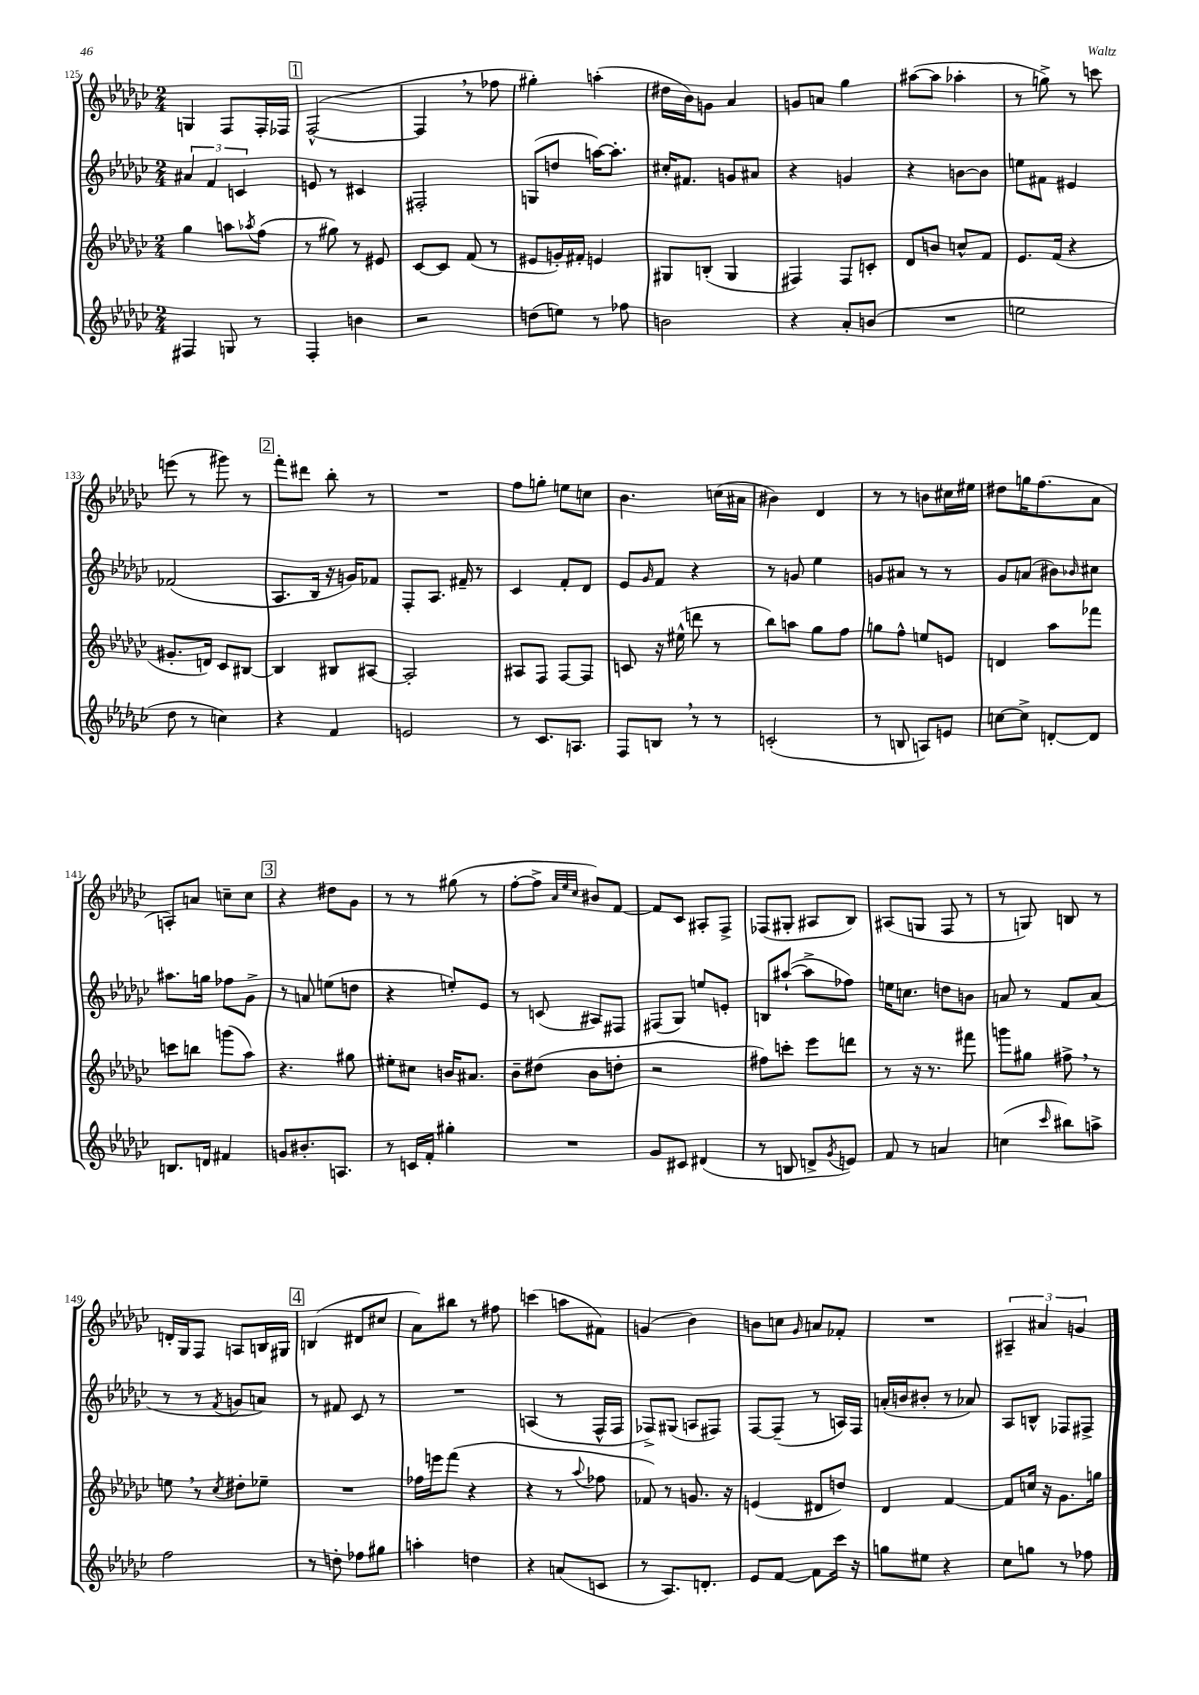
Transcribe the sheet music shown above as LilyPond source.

<<
\new StaffGroup <<
\new Staff = "s0" {
    \clef treble \key ges \major \numericTimeSignature \time 2/4
    g4 f8 f16-. fes16 |
    \mark \markup { \box "1" } f2~-^( |
    f4 \breathe r8 fes''8 |
    gis''4-.) a''4-.( |
    dis''16 bes'16) g'8 aes'4 |
    g'8 a'8 ges''4 |
    ais''8~( ais''8 aes''4-. |
    r8 g''8->) r8 c'''8 |
    e'''8( r8 gis'''8) r8 |
    \mark \markup { \box "2" } f'''8-. dis'''8 bes''8-. r8 |
    R2 |
    f''8 g''8-. e''8 c''8 |
    bes'4. c''16( ais'16 |
    bis'4) des'4 |
    r8 r8 b'8 cis''16 eis''16 |
    dis''8 g''16 f''8.( aes'8 |
    a8-.) a'8 c''8-- c''8 |
    \mark \markup { \box "3" } r4 dis''8 ges'8 |
    r8 r8 gis''8( r8 |
    f''8~-. f''8-> \grace { aes'32 ees''32 ces''32 } bis'8) f'8~ |
    f'8 ces'8 ais8-. f8-> |
    fes8( gis8-. ais8 bes8) |
    ais8( g8 f8 r8 |
    r8 g8) b8 r8 |
    d'16-. ges16 f8 a8 b16 gis16 |
    \mark \markup { \box "4" } b4( dis'8 cis''8 |
    aes'8) bis''8 r8 fis''8 |
    c'''4( a''8 fis'8) |
    g'4( bes'4) |
    b'8 c''8 \grace { ges'16 } a'8 fes'8-. |
    R2 |
    \tuplet 3/2 { ais4-- ais'4 g'4 } \bar "|." |
}
\new Staff = "s1" {
    \clef treble \key ges \major \numericTimeSignature \time 2/4
    \tuplet 3/2 { ais'4 f'4 c'4 } |
    \mark \markup { \box "1" } e'8 r8 cis'4 |
    fis2-. |
    g8( d''8 a''16~) a''8.-. |
    cis''16-. fis'8. g'8 ais'8 |
    r4 g'4 |
    r4 b'8~ b'8 |
    e''8 fis'8 eis'4 |
    fes'2( |
    \mark \markup { \box "2" } aes8. bes16 r16 g'16) fes'8 |
    f8-. aes8. fis'16-- r8 |
    ces'4 f'8-. des'8 |
    ees'8 \grace { ges'16 } f'8 r4 |
    r8 g'8 ees''4 |
    g'8 ais'8 r8 r8 |
    ges'8 a'8( bis'8) \grace { bes'16 } cis''8 |
    ais''8. g''16 fes''8 ges'8-> |
    \mark \markup { \box "3" } r8 a'8 e''8( d''8 |
    r4 e''8-.) ees'8 |
    r8 c'8( ais8) fis8 |
    fis8( ges8) e''8 e'8-. |
    b8 ais''8~-!( ais''8-> fes''8) |
    e''16 c''8. d''8 b'8 |
    a'8 r8 f'8 a'8( |
    r8 r8 \acciaccatura { f'8 } g'8 a'8) |
    \mark \markup { \box "4" } r8 fis'8 ces'8 r8 |
    R2 |
    a4( r8 f16-^ f16 |
    fes8->) gis8( a8 fis8) |
    f8~ f8--( r8 a16) f16 |
    a'16-.( b'16 bis'8-. r8 aes'8) |
    aes8 b8-^ fes8 fis8-> \bar "|." |
}
\new Staff = "s2" {
    \clef treble \key ges \major \numericTimeSignature \time 2/4
    ges''4 a''8 \acciaccatura { aes''8 } f''8( |
    \mark \markup { \box "1" } r8 gis''8) r8 eis'8 |
    ces'8~ ces'8 f'8( r8 |
    eis'8 g'16-.) fis'16-. e'4 |
    gis8 b8-.( gis4 |
    fis4) fis8 c'8-. |
    des'8 b'8 c''8-^ f'8 |
    ees'8. f'16( r4 |
    gis'8.-. d'16) ces'8 bis8~ |
    \mark \markup { \box "2" } bis4 bis8 ais8~ |
    ais2-. |
    ais8 f8 f8~ f8 |
    c'8 r16 eis''16-^( d'''8 r8 |
    bes''8) a''8 ges''8 f''8 |
    g''8 f''8-^ e''8 e'8 |
    d'4 aes''8 fes'''8 |
    c'''8 b''8 g'''8( aes''8) |
    \mark \markup { \box "3" } r4. gis''8 |
    eis''8-. cis''8 b'16 ais'8. |
    bes'8-- dis''8( bes'8 d''8-. |
    r2 |
    fis''8) c'''8-. ees'''8 d'''8 |
    r8 r16 r8. fis'''8 |
    g'''8 gis''8 fis''8-> \breathe r8 |
    e''8 \breathe r8 \acciaccatura { ces''8 } dis''8-. ees''8-- |
    \mark \markup { \box "4" } R2 |
    fes''16 e'''16 f'''8( r4 |
    r4 r8 \appoggiatura { aes''8 } fes''8 |
    fes'8) r8 g'8. r16 |
    e'4( dis'8 d''8) |
    des'4 f'4~ |
    f'8 c''16 r16 ges'8. g''16 \bar "|." |
}
\new Staff = "s3" {
    \clef treble \key ges \major \numericTimeSignature \time 2/4
    fis4 g8 r8 |
    \mark \markup { \box "1" } f4-. b'4 |
    r2 |
    d''8( e''8) r8 fes''8 |
    b'2 |
    r4 aes'8-. b'8( |
    R2 |
    e''2 |
    des''8 r8 c''4) |
    \mark \markup { \box "2" } r4 f'4 |
    e'2 |
    r8 ces'8. a8. |
    f8 b8 \breathe r8 r8 |
    c'2-.( |
    r8 b8 a8) e'8 |
    c''8~ c''8-> d'8~-. d'8 |
    b8. d'16 fis'4 |
    \mark \markup { \box "3" } g'8 bis'8.-. a8. |
    r8 c'16 f'16-. gis''4-. |
    R2 |
    ges'8 cis'8 dis'4( |
    r8 b8 d'8-> \acciaccatura { ges'8 } e'8) |
    f'8 r8 a'4 |
    c''4( \grace { ces'''16 } bis''8) a''8-> |
    f''2 |
    \mark \markup { \box "4" } r8 d''8-. fes''8 gis''8 |
    a''4-. d''4 |
    r4 a'8( c'8 |
    r8 aes8.) d'8.-. |
    ees'8 f'8~ f'8 ces'''16 r16 |
    g''8 eis''8 r4 |
    ces''8 g''8 r8 fes''8 \bar "|." |
}
>>
>>
\layout { \context { \Score currentBarNumber = #125 } }
